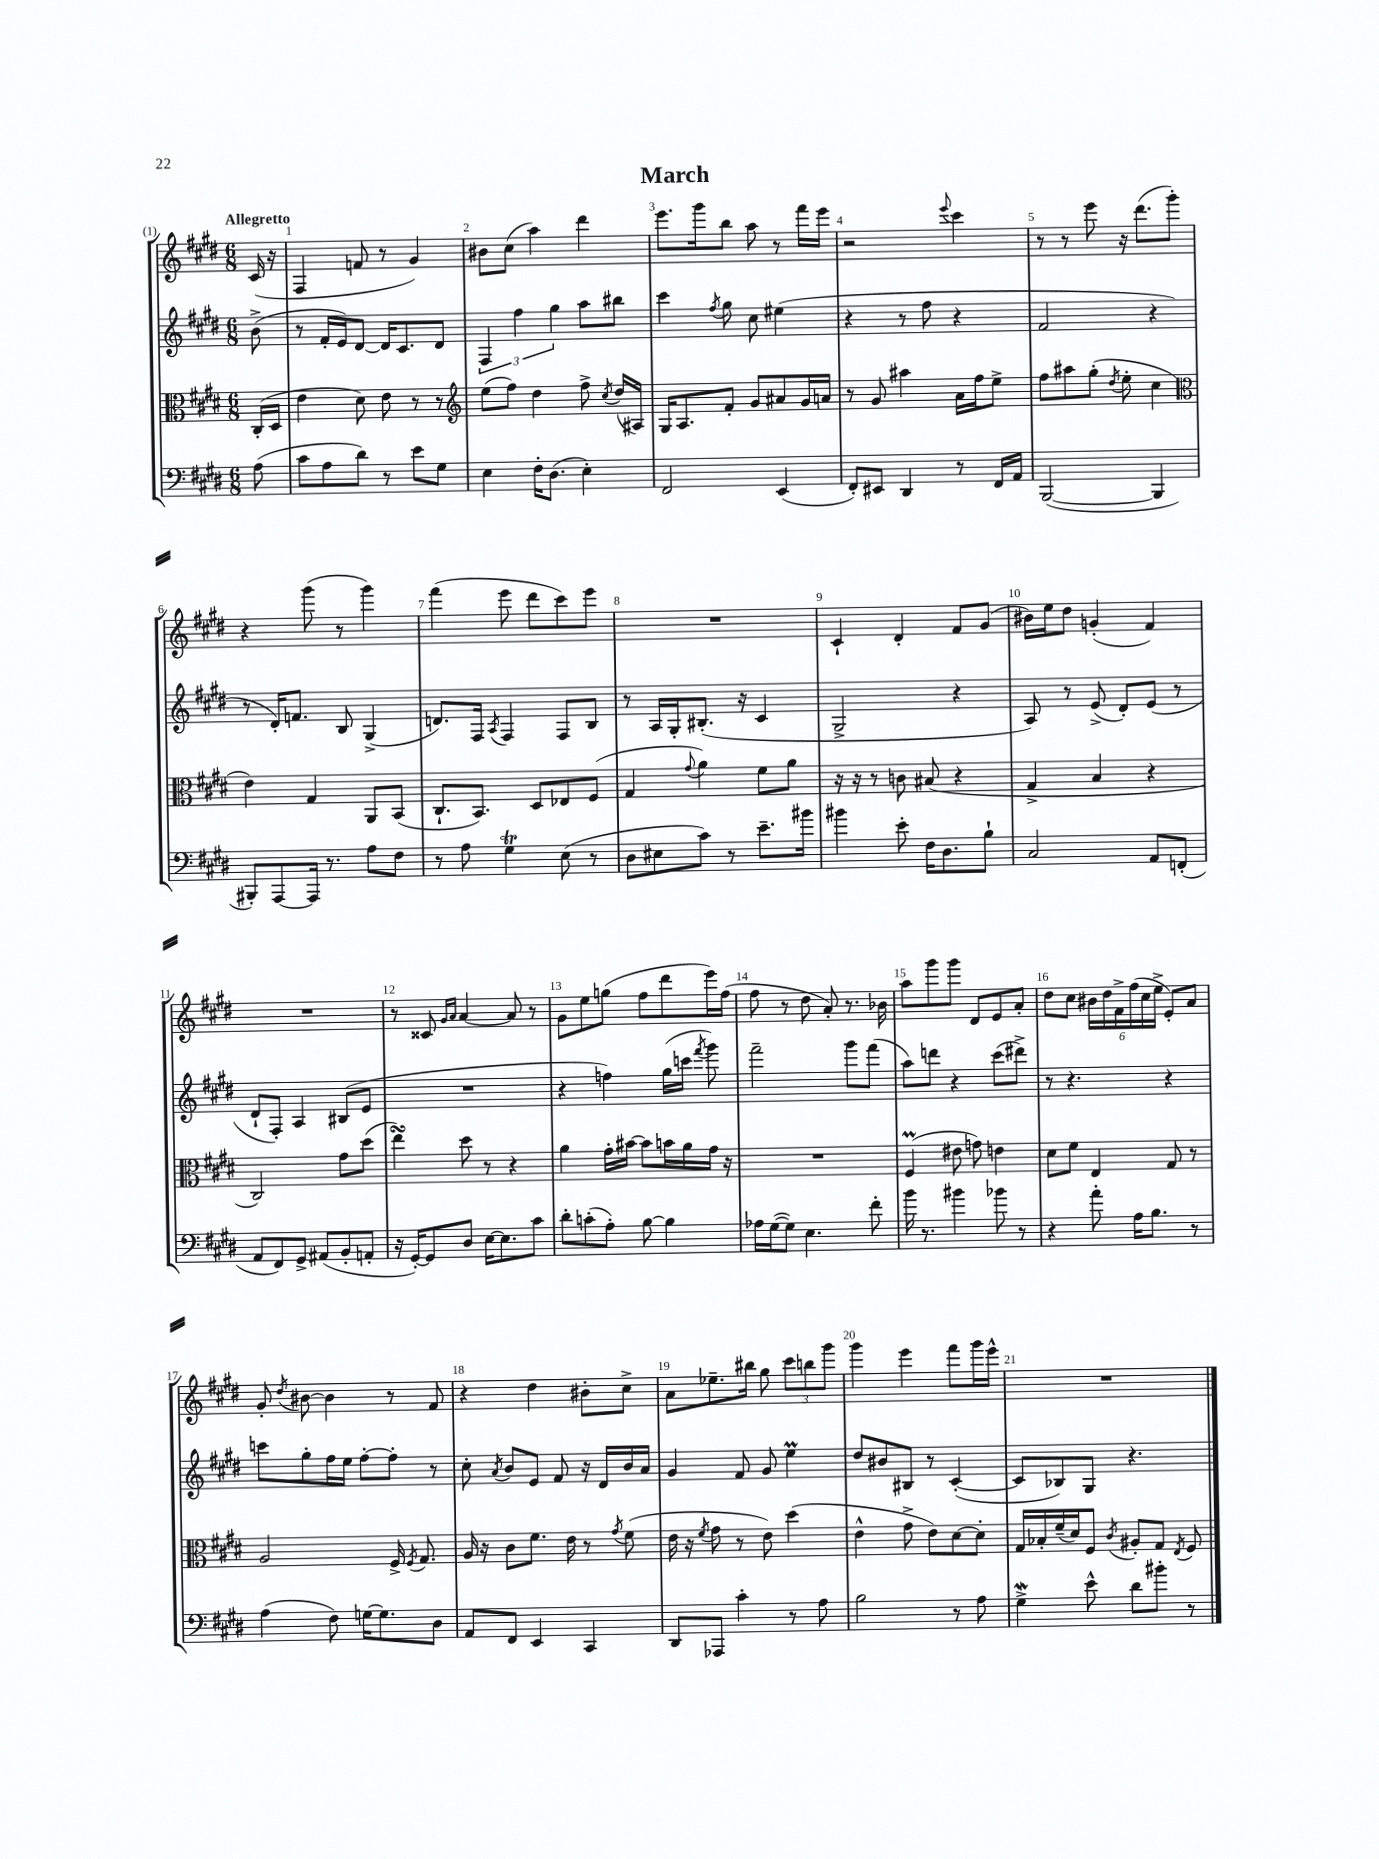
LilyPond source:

\header { title = "March" }
<<
\new StaffGroup <<
\new Staff = "s0" {
    \clef treble \key e \major \numericTimeSignature \time 6/8 \partial 8 \tempo "Allegretto"
    \autoBeamOff cis'16( r16 |
    fis4 f'8 r8 gis'4) |
    bis'8[ cis''8]( a''4) dis'''4 |
    e'''8.[ gis'''16 b''8] a''8 r8 fis'''16[ e'''16] |
    r2 \appoggiatura { e'''8 } cis'''4 |
    r8 r8 e'''8 r16 dis'''8.[( gis'''8]-.) |
    r4 gis'''8( r8 gis'''4) |
    fis'''4( e'''8 dis'''8[ cis'''8) e'''8] |
    R2. |
    cis'4-! dis'4-. fis'8[ gis'8]( |
    bis'16[) e''16 dis''8] g'4-.( fis'4) |
    R2. |
    r8 cisis'8 \grace { gis'16[ a'16] } a'4~ a'8 r8 |
    gis'8[ e''8 g''8]( fis''8[ dis'''8 e'''16) fis''16]( |
    fis''8 r8 dis''8 a'8-.) r8. bes'16 |
    a''8[ gis'''8 gis'''8] dis'8[ e'8 a'8]-. |
    dis''8[ cis''8] \tuplet 6/4 { bis'16[ dis''16 fis'16-> fis''16( cis''16 e''16]-> } e'8[-.) a'8] |
    gis'8-. \acciaccatura { dis''8 } bis'8~ bis'4 r8 fis'8 |
    r4 dis''4 bis'8[-. cis''8]-> |
    a'8[ ees''8.-- bis''16] gis''8 \tuplet 3/2 { cis'''8[ b''8 gis'''8] } |
    gis'''4 e'''4 fis'''8[ gis'''16 e'''16]-^ |
    R2. \bar "|." |
}
\new Staff = "s1" {
    \clef treble \key e \major \numericTimeSignature \time 6/8 \partial 8
    \autoBeamOff b'8->( |
    r8 fis'16[-. e'16) dis'8]~ dis'16[ cis'8. dis'8] |
    \tuplet 3/2 { fis4 fis''4 gis''4 } a''8[ bis''8] |
    cis'''4 \acciaccatura { fis''8 } gis''8 cis''8 eis''4( |
    r4 r8 fis''8 r4 |
    fis'2 r4 |
    r8 dis'16[-.) f'8.] b8 gis4->( |
    d'8.[) fis16] \acciaccatura { a8 } fis4 fis8[ b8] |
    r8 a16[ gis16-. bis8.]-.( r16 cis'4 |
    gis2-> r4 |
    a8) r8 e'8->( dis'8[-.) e'8]( r8 |
    dis'8[-! fis8]-.) a4 bis8[( e'8] |
    R2. |
    r4 f''4) gis''16[( c'''16] \acciaccatura { fis'''8 } gis'''8) |
    fis'''2-- gis'''8[ fis'''8]( |
    a''8[) d'''8] r4 cis'''8[( dis'''8]->) |
    r8 r4. r4 |
    c'''8[ gis''8-. fis''16 e''16] fis''8[~-. fis''8]-. r8 |
    cis''8-. \acciaccatura { a'8 } b'8[ e'8] fis'8 r16 dis'16[ b'16 a'16] |
    gis'4 fis'8 gis'8 e''4\prall |
    dis''8[ bis'8 bis8] r8 cis'4~-.( |
    cis'8[ bes8) gis8] r4. \bar "|." |
}
\new Staff = "s2" {
    \clef alto \key e \major \numericTimeSignature \time 6/8 \partial 8
    \autoBeamOff cis16[-.( dis16] |
    e'4 dis'8) e'8 r8 r8 |
    \clef treble e''8[( fis''8]) dis''4 fis''8-> \acciaccatura { cis''8 } dis''16[( ais16]) |
    gis16[ a8. fis'8]-. gis'8[ ais'8 gis'16 a'16] |
    r8 gis'8 ais''4 a'16[ fis''16 e''8]-> |
    fis''8[ ais''8 gis''8]-.( \acciaccatura { dis''8 } e''8-. cis''4 |
    \clef alto e'4) gis4 a,8[ b,8]( |
    cis8.[-! b,8.]) dis8[ ees8 fis8]( |
    gis4 \appoggiatura { gis'8 } a'4) fis'8[ a'8] |
    r16 r16 r8 c'8 bis8( r4 |
    gis4-> b4 r4 |
    cis2) gis'8[ dis''8]( |
    e''4\turn) dis''8 r8 r4 |
    a'4 gis'16[-. bis'16]~ bis'8[ b'16 a'16 gis'16] r16 |
    R2. |
    fis4\prall( eis'8 g'8) e'4 |
    dis'8[ fis'8] e4 gis8 r8 |
    a2 fis16-> \acciaccatura { fis8 } gis8. |
    a16 r16 cis'8[ fis'8.] e'16 r8 \acciaccatura { gis'8 } fis'8( |
    e'16 r16 \acciaccatura { fis'8 } gis'8 r8 e'8) dis''4( |
    e'4-^ gis'8-> e'8[) dis'8~ dis'8]-. |
    gis16[ bes16-. fis'16--( dis'16) fis8] \acciaccatura { cis'8 } ais8[-. gis8] \acciaccatura { e8 } fis8 \bar "|." |
}
\new Staff = "s3" {
    \clef bass \key e \major \numericTimeSignature \time 6/8 \partial 8
    \autoBeamOff a8( |
    cis'8[ a8 dis'8]) r8 e'8[ gis8] |
    e4 fis16[-. dis8.]( e4-.) |
    fis,2 e,4( |
    fis,8[-.) eis,8] dis,4 r8 fis,16[ a,16] |
    b,,2~( b,,4 |
    bis,,8[-.) a,,8~ a,,16] r8. a8[ fis8] |
    r8 a8 gis4\trill e8( r8 |
    dis8[ eis8 cis'8]) r8 e'8.[-- bis'16] |
    bis'4 e'8-. fis16[ dis8. b8]-! |
    cis2 a,8[ f,8]-.( |
    a,8[ fis,8) gis,8]-> ais,8[( b,8-. a,8]-. |
    r16 gis,16[~-.) gis,8 dis8] e16[~ e8. cis'8] |
    dis'8[-. c'8-.( a8]-.) b8~ b4 |
    aes16[ gis16~( gis8]) e4. fis'8-. |
    b'16 r8. bis'4 bes'8 r8 |
    r4 a'8-. a16[ b8.] r8 |
    a4( fis8) g16[~ g8. dis8] |
    a,8[ fis,8] e,4 cis,4 |
    dis,8[ aes,,8] cis'4-. r8 a8 |
    b2 r8 a8 |
    gis4->\mordent e'8-^ dis'8[ bis'8]-. r8 \bar "|." |
}
>>
>>
\layout { \context { \Score \override BarNumber.break-visibility = ##(#f #t #t) barNumberVisibility = #all-bar-numbers-visible } }
